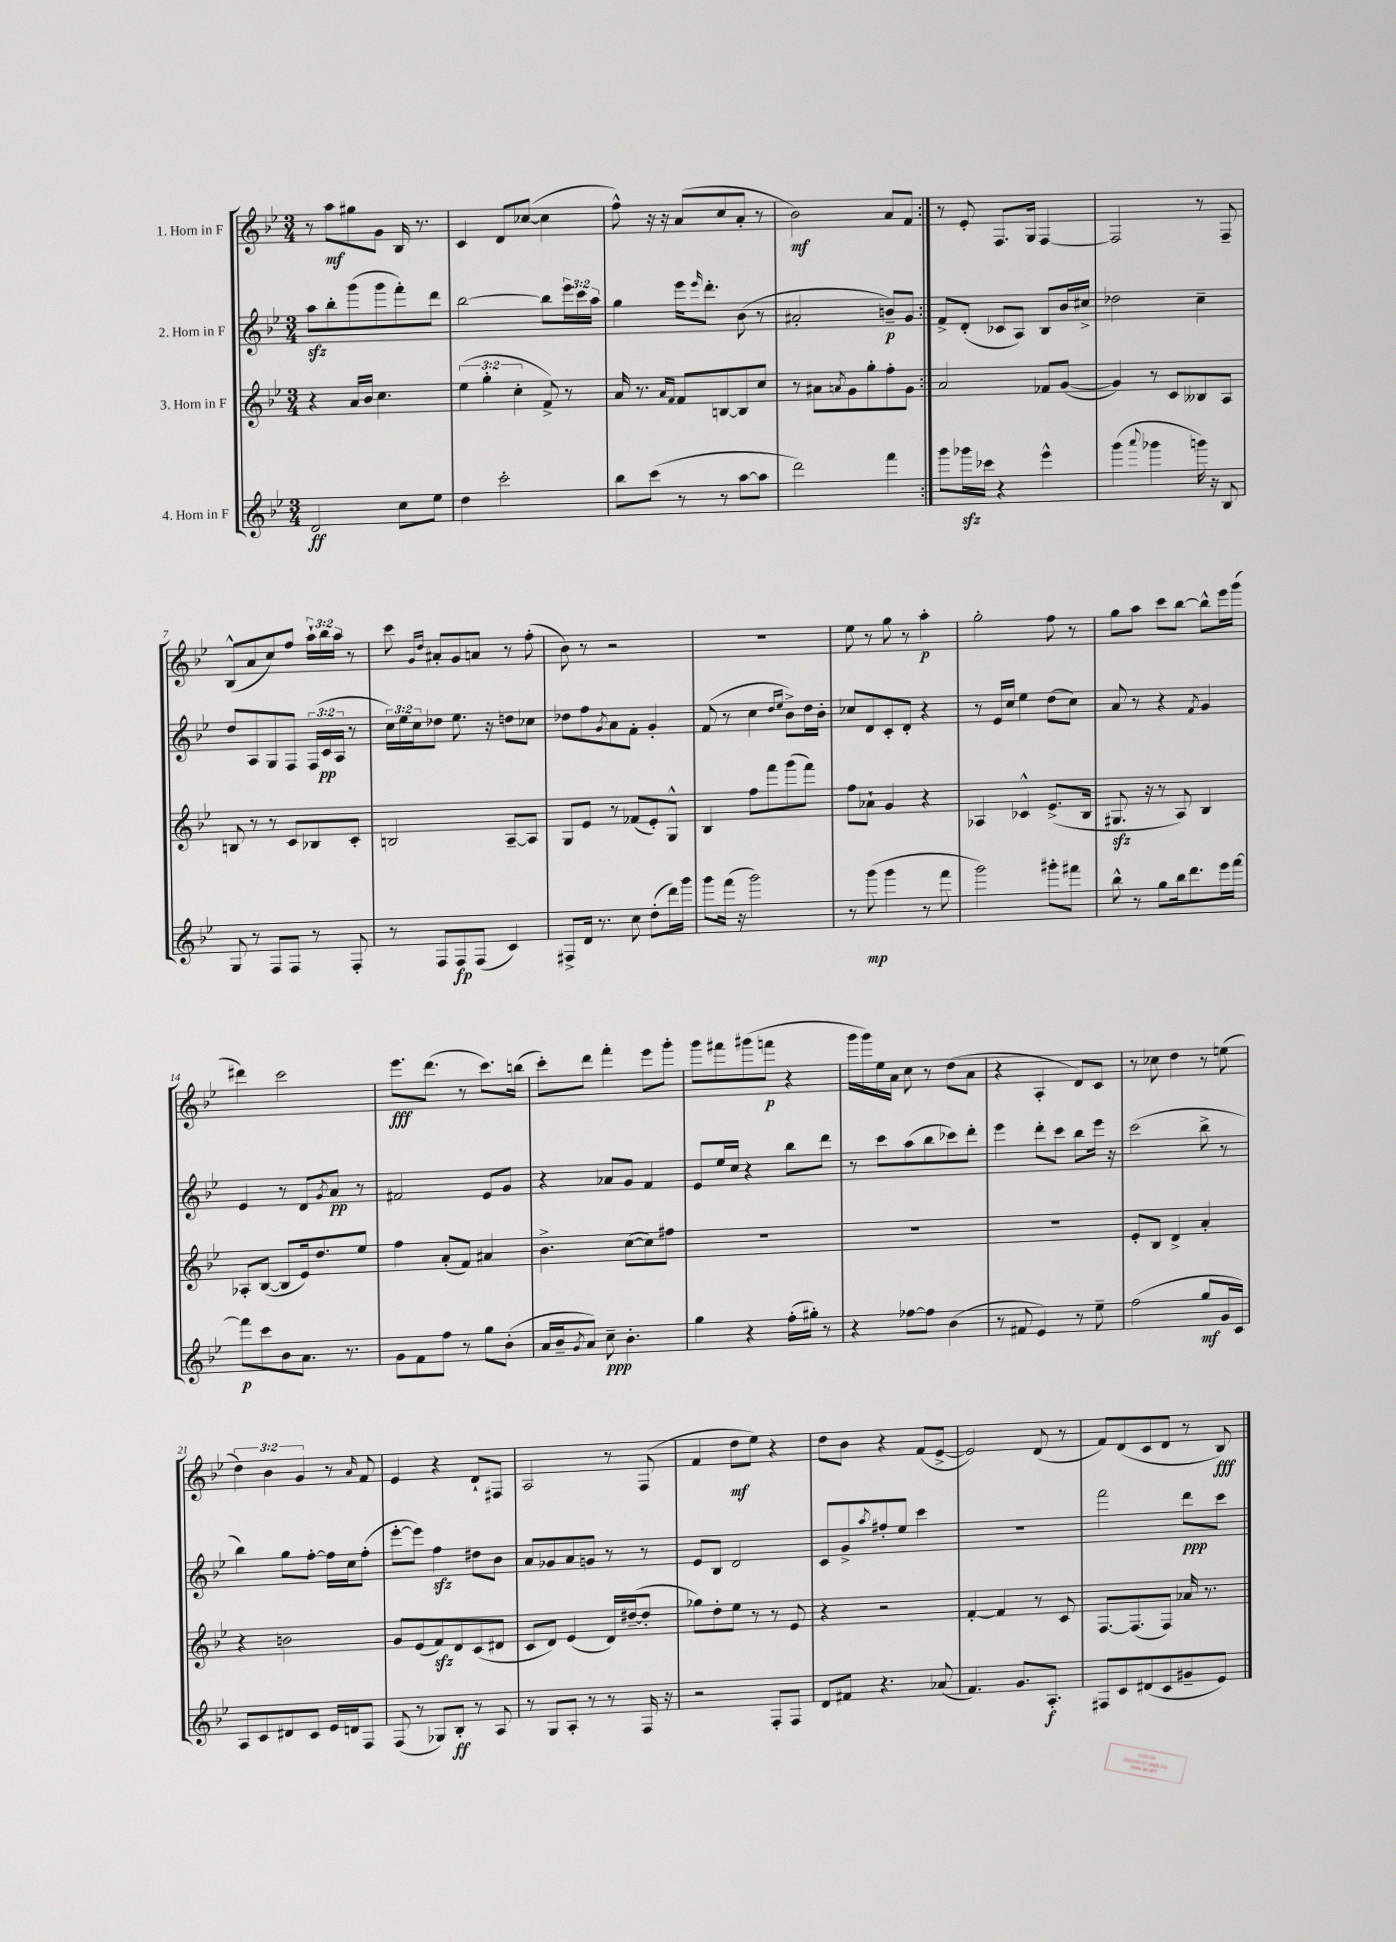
<<
\new StaffGroup <<
\new Staff = "s0" \with { instrumentName = "1. Horn in F" } {
    \clef treble \key bes \major \numericTimeSignature \time 3/4 \override Staff.TupletNumber.text = #tuplet-number::calc-fraction-text
    \repeat volta 2 { r8 a''8\mf gis''8 g'8 bes16 r8. |
    c'4 d'8 ces''8~( ces''4 |
    f''8-^) r16 r16 a'8( c''8 a'8-. r8 |
    bes'2\mf) a'8 f'8 | }
    r8 ees'8-. f8. g16 f4~ |
    f2 r8 f8-- |
    bes8-^( a'8 c''8) f''8 \tuplet 3/2 { a''16-! bes''16 a''16 } r8 |
    c'''8 \grace { g'16 d''16 } ais'8-. g'8 a'8 r8 f''8-.( |
    bes'8) r8 r2 |
    R2. |
    ees''8 r8 g''8 r8 a''4-.\p |
    g''2-. f''8 r8 |
    g''8 a''8 c'''8 bes''8~ bes''8-^ ees'''16 g'''16( |
    dis'''4) c'''2 |
    ees'''8.\fff d'''8.( r8 c'''8.) b''16( |
    c'''8-.) d'''8 f'''4-. ees'''8 g'''8-. |
    g'''8 fis'''8 gis'''8( f'''8\p r4 |
    g'''16 g'''16) ees''16 a'16 c''8 r8 d''8( a'8 |
    r4 a4-. d'8) c'8 |
    r8 ces''8 d''4 r8 e''8( |
    \tuplet 3/2 { d''4) bes'4 g'4 } r8 \grace { a'16 } f'8 |
    ees'4 r4 d'8-! fis8 |
    a2 r8 f8( |
    f'4 d''8\mf ees''8) r4 |
    d''8 bes'8 r4 f'8( ees'8~-> |
    ees'2) d'8( r8 |
    f'8) d'8( c'8 d'8 r8 bes8\fff) \bar "|." |
}
\new Staff = "s1" \with { instrumentName = "2. Horn in F" } {
    \clef treble \key bes \major \numericTimeSignature \time 3/4 \override Staff.TupletNumber.text = #tuplet-number::calc-fraction-text
    \repeat volta 2 { a''8\sfz bes''8-. g'''8( g'''8 f'''8-.) d'''8 |
    bes''2~ bes''8 \tuplet 3/2 { ees'''16 c'''16 a''16 } |
    g''4 ees'''16 \grace { ees'''16 } d'''8.-. bes'8( r8 |
    ais'2-. b'8--\p) g'8 | }
    f'8-> d'8-.( ces'8 a8) bes8 bes'16 cis''16-> |
    des''2 c''4-- |
    d''8 a8 g8 f8 \tuplet 3/2 { f16( c'16\pp a16 } r8 |
    \tuplet 3/2 { c''16) ees''16 c''16 } des''8 ees''8. r16 d''8 ces''8 |
    des''8 f''8 \acciaccatura { g'8 } a'8 f'8-. g'4-. |
    f'8( r8 c''4 \grace { d''16 ees''16 } bes'8->) d''16 bes'16-. |
    ces''8 d'8 c'8-. d'8-. r4 |
    r8 ees'16 c''16 ees''4 d''8( c''8) |
    a'8 r8 r4 \acciaccatura { f'8 } g'4 |
    ees'4 r8 d'8 \acciaccatura { g'8 } a'8\pp r8 |
    fis'2 ees'8 g'8 |
    r4 aes'8 g'8 f'4 |
    ees'8 ees''16 c''16 r4 bes''8 d'''8 |
    r8 c'''8 a''8( bes''8 ces'''8) d'''8-. |
    ees'''4 d'''8-. c'''8 bes''8 ees'''16 r16 |
    c'''2( bes''8-> r8 |
    bes''4) g''8 f''8~-. f''16 c''16 f''8-.( |
    ees'''8~-. ees'''8) f''4\sfz dis''8 bes'8 |
    a'8 ges'8 a'8 g'8 r8 r8 |
    ees'8 bes8 d'2 |
    c'8 g'8-> \acciaccatura { a''8 } fis''8-. ees''8 c'''4 |
    R2. |
    f'''2 d'''8\ppp c'''8 \bar "|." |
}
\new Staff = "s2" \with { instrumentName = "3. Horn in F" } {
    \clef treble \key bes \major \numericTimeSignature \time 3/4 \override Staff.TupletNumber.text = #tuplet-number::calc-fraction-text
    \repeat volta 2 { r4 a'16 bes'16 c''4. |
    \tuplet 3/2 { ees''4( g''4-. c''4-. } f'8->) r8 |
    a'16 r8. \grace { a'16 f'16 } f'8 b8~ b8 c''8 |
    r8 ais'8 \acciaccatura { a'8 } g'8 g''8-. f''8-. g'8 | }
    a'2 fes'8 g'8~( |
    g'4) r8 c'8 beses8 a8 |
    b8 r8 r8 c'8 bes8 c'8-. |
    b2 a8~-- a8 |
    g8 ees'8 r8 fes'8( ees'8-.) g8-^ |
    bes4 f''8 f'''8 g'''8( f'''8) |
    f''8 aes'8-! g'4 r4 |
    aes4 ces'4-^ ees'8.->( bes16 |
    gis8.\sfz r16 r8 a8) bes4 |
    aes8-. bes8~( bes8 ees'16) d''8. ees''8 |
    f''4 a'8-.( f'8) ais'4 |
    bes'4.-> c''8~( c''8) fis''8 |
    R2. |
    R2. |
    R2. |
    ees'8-. bes8 d'4-> a'4-. |
    r4 b'2 |
    g'8 ees'8( f'8\sfz) d'8 c'8( dis'8 |
    c'8 d'8) ees'4( d'16) dis''16~--( dis''8-. |
    ges''8) d''8-. ees''8 r8 r8 ees'8 |
    r4 r2 |
    f'4~-. f'4 r8 c'8 |
    f8.~ f8.( f8) aes'16 r8. \bar "|." |
}
\new Staff = "s3" \with { instrumentName = "4. Horn in F" } {
    \clef treble \key bes \major \numericTimeSignature \time 3/4
    \repeat volta 2 { d'2\ff c''8 ees''8 |
    d''4 c'''2-. |
    bes''8 c'''8( r8 r8 a''8~ a''8 |
    d'''2) f'''4 | }
    g'''8 ges'''16\sfz ces'''16 r4 ees'''4-^ |
    g'''4( \appoggiatura { a'''8 } ges'''4 g'''16) r16 bes8 |
    g8 r8 f8 f8 r8 f8-. |
    r8 f8 f8\fp f8( c'4) |
    fis8-> d'16 r8. c''8 d''8-.( d'''16) g'''16 |
    g'''8 f'''16( r16 g'''2) |
    r8 g'''8\mp( g'''4 r8 f'''8 |
    g'''2) gis'''8-. fis'''8 |
    bes''8-^ r8 g''8 bes''16 d'''8. ees'''16 f'''16~ |
    f'''8\p c'''8 bes'8 a'8. r8. |
    g'8 f'8 f''8 r8 g''8 bes'8-.( |
    a'16 bes'16-- \acciaccatura { g'8 } a'8) c''8--\ppp bes'4.-. |
    g''4 r4 f''16-.( gis''16-.) r8 |
    r4 fes''8~ fes''8 bes'4( |
    r8 fis'8 ees'4) r8 ees''8-- |
    f''2( g''8\mf g'16 c'16) |
    a8 c'8 dis'8 c'8 ees'16 d'16 f8 |
    f8( r8 ges8) bes8-.\ff r8 a8 |
    r8 g8 a8-. r8 r8 f16 r16 |
    r2 f8-. f8 |
    d'8 fis'8 r4. aes'8( |
    f'4.) g'8. a8.-.\f |
    fis8 c'8 dis'8( c'8 gis'8-- ees'8) \bar "|." |
}
>>
>>
